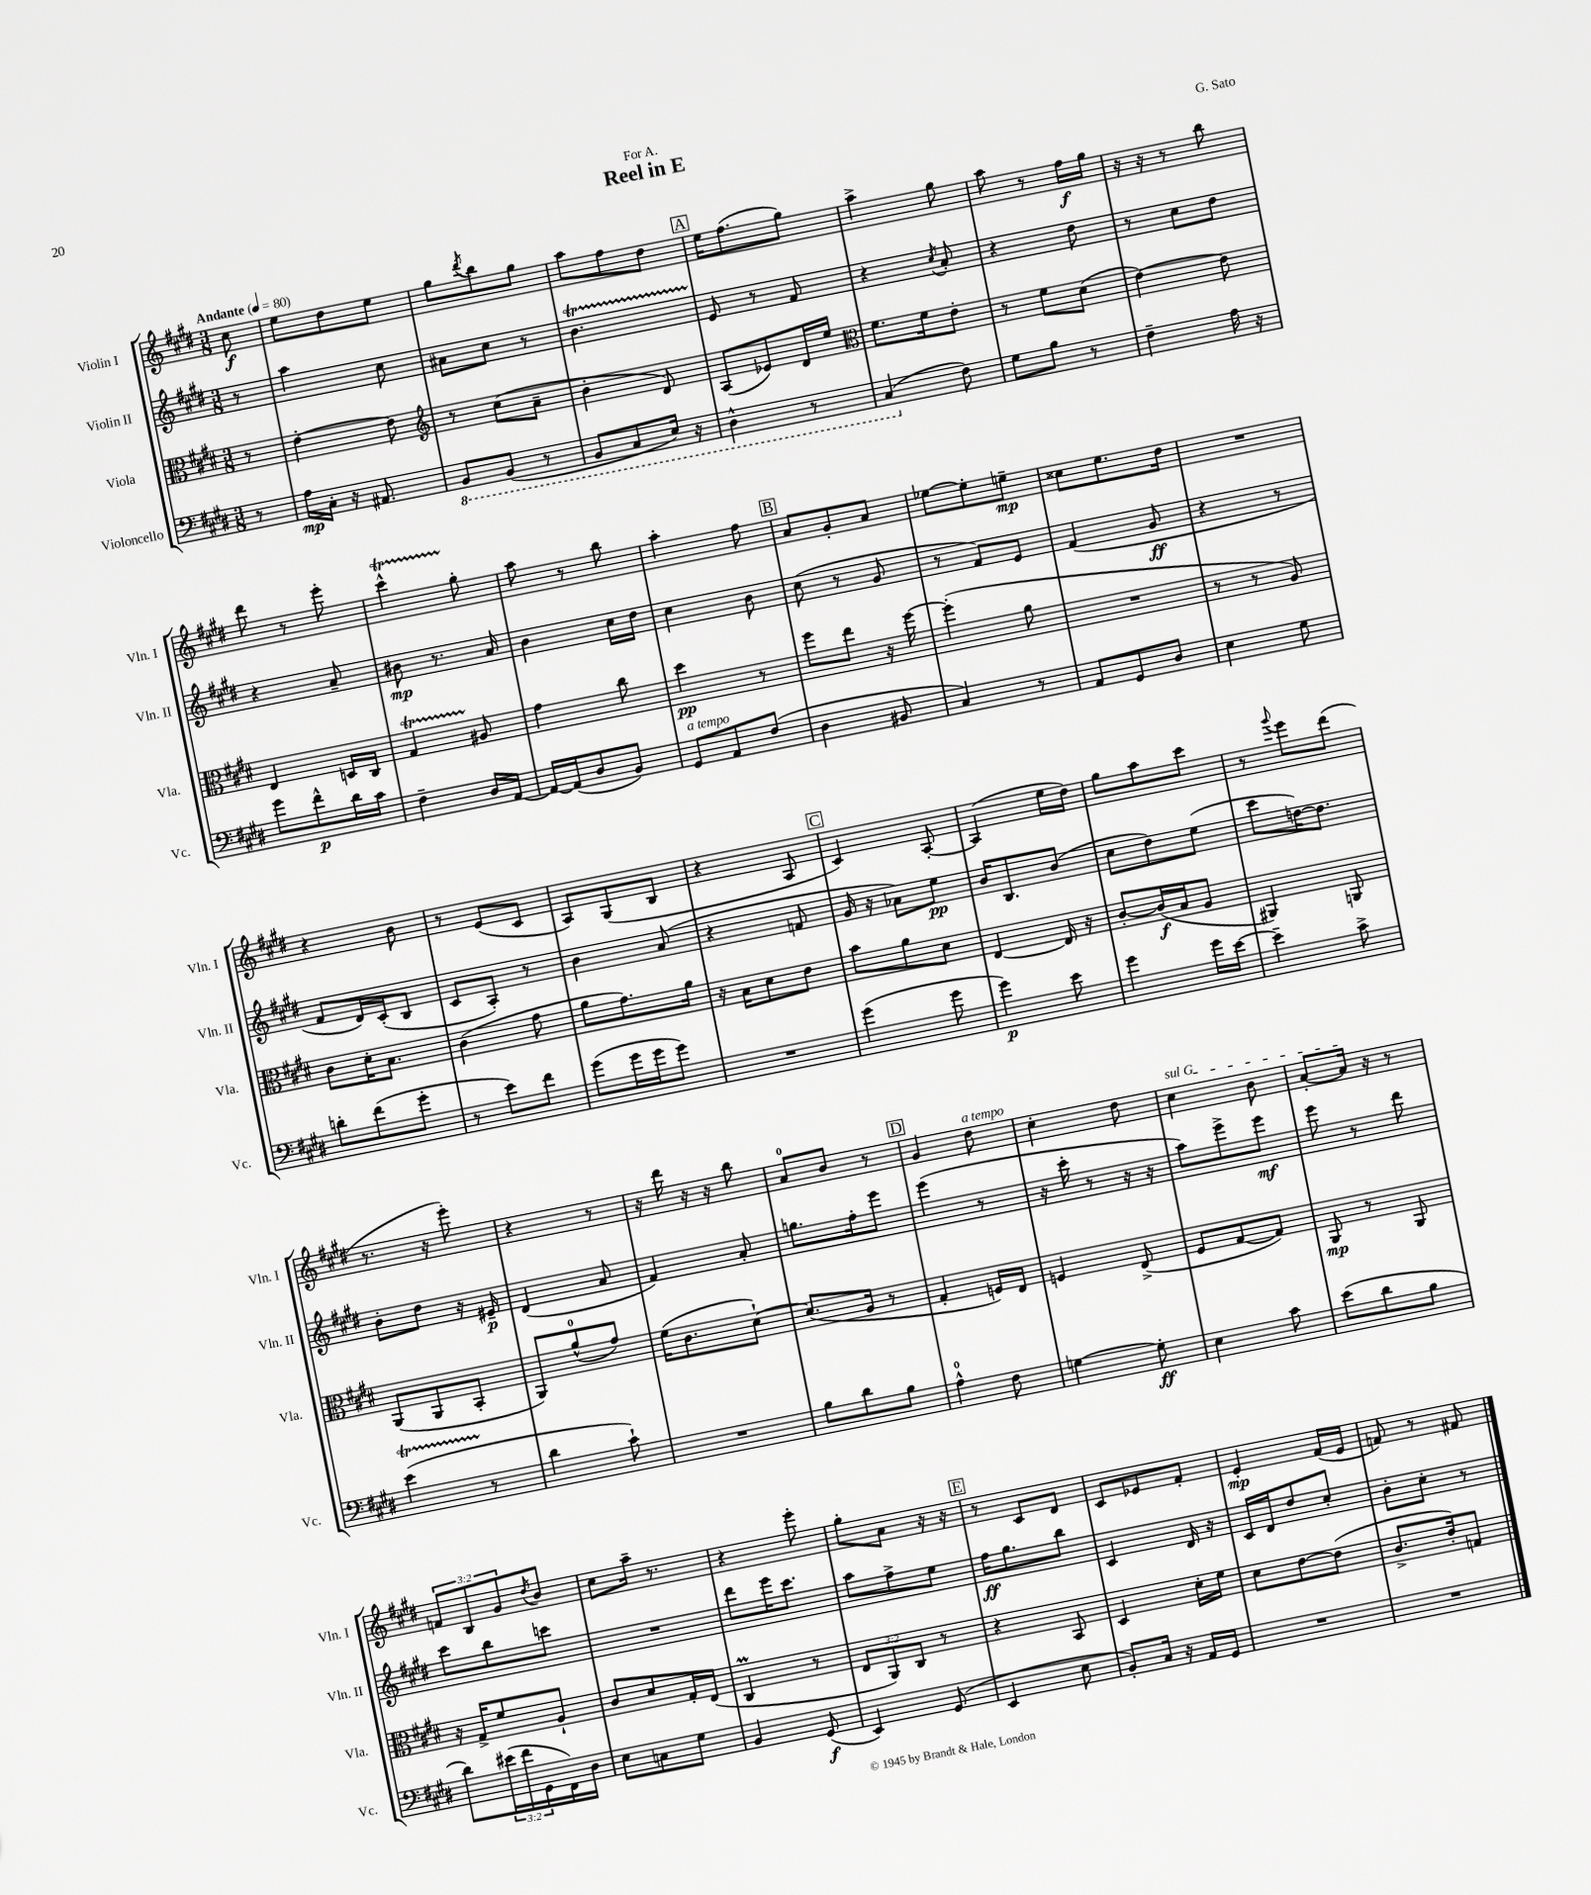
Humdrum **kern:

**kern	**kern	**kern	**kern
*staff4	*staff3	*staff2	*staff1
*clefF4	*clefC3	*clefG2	*clefG2
*k[f#c#g#d#]	*k[f#c#g#d#]	*k[f#c#g#d#]	*k[f#c#g#d#]
*M3/8	*M3/8	*M3/8	*M3/8
*MM80	*MM80	*MM80	*MM80
8r	8r	8r	8cc#\
=	=	=	=
16A\LL	[4e'\	4aa\	8ee\L
16C#'\JJ	.	.	.
16r	.	.	8dd#\
8.AA#/	.	.	.
.	8e\]	8cc#\	8ee\J
=	=	=	=
*	*clefG2	*	*
8BBB/L	8r	8a#\L	8gg#\L
.	.	.	8qddd#/
(8BBB/J	(8cc#\L	8cc#\J	8bb\
8r	8a~\J	8r	8gg#\J
=	=	=	=
8BBB/L	4b'\	4.b\	8aa\L
8CC#/	.	.	8ff#\
16EE/Jk)	8d#/)	.	8dd#\J
16r	.	.	.
=	=	=	=
4DD#^^\	(8A/L	8e/	16ee\LK
.	.	.	(8.ff#\
.	8e-/)	8r	.
8r	16d#/L	8f#/	8gg#\J)
.	16ee/JJ	.	.
=	=	=	=
*	*clefC3	*	*
(4CC#/	8.f#\L	4r	4aa^\
.	16f#\k	.	.
.	.	8qcc#/	.
8F#\)	8e'\J	8a'/	8gg#\
=	=	=	=
8G#\L	8r	4r	8aa\
8B\J	8f#\L	.	8r
8r	(8d#\J	8dd#\	16ff#\LL
.	.	.	16gg#\JJ
=	=	=	=
4F#~\	[4e\)	8r	16r
.	.	.	16r
.	.	8cc#\L	8r
16A\	8e\]	8dd#\J	8bb\
16r	.	.	.
=	=	=	=
8g#\L	4E/	4r	8ddd#\
8f#^^\	.	.	8r
16d#\L	16D/LL	8a~/	8eee'\
16c#\JJ	16C#/JJ	.	.
=	=	=	=
4F#~\	4G#/	8b#\	4ccc#^^\
.	.	8.r	.
16D#/LL	8A#/	.	8gg#'\
[16AA/JJ	.	16a/	.
=	=	=	=
16AA/_LL	4g#\	4b\	8aa\
(16AA/]J	.	.	.
8D#/	.	.	8r
8BB/J)	8cc#\	16cc#\LL	8bb\
.	.	16dd#\JJ	.
=	=	=	=
8GG#/L	4dd#\	4cc#\	4aa'\
8AA/	.	.	.
(8F#/J	8r	8b\	8ff#\
=	=	=	=
4D#\	8ff#\L	(8cc#\	8a/L
.	8ee\J	8r	8g#'/
8BB#/	16r	8g#/	8a/J
.	[16ff#\	.	.
=	=	=	=
4C#/)	(4ff#'\]	8r	[8ee-\L
.	.	8f#/L)	8ee-'\]
8r	8a\	8e/J	8ee~\J
=	=	=	=
8AA/L	4.r	(4f#/	8cc##\L
8GG#/	.	.	8.ee\
8D#/J	.	8g#/	.
.	.	.	16dd#\Jk
=	=	=	=
4E\	8r	4r	4.r
.	8r	.	.
8G#\	8A/)	8r	.
=	=	=	=
8d'\L	8c#\L	8f#/L	4r
(8f#\	16d#'\K	16d#/L)	.
.	8.B\J	(16c#'/J	.
8g#'\J	.	8B/J	8b\
=	=	=	=
8r	(4c#\	8c#/L	8r
8e\L)	.	8A'/J)	(8e/L
8f#\J	8g#\	8r	8c#/J
=	=	=	=
(8g#\L	8a\L	4b\	8A/L)
16g#\L	8.g#\)	.	(8G#/
16g#\J	.	.	.
8g#\J)	.	(8a/	8B/J
.	16a\Jk	.	.
=	=	=	=
4.r	16r	4r	4r
.	16B\LK	.	.
.	8d#\	.	.
.	8e\J	8f/	8A/
=	=	=	=
(4g#\	8b\L	16g#/	4c#/)
.	.	16r	.
.	8a\	8a-\L)	.
8g#\	8d#\J	8ee\J	[8A'/
=	=	=	=
4g#\)	[4E/	16b/LK	(4A/]
.	.	8.B/	.
8e\	16E/]	(8b/J	16ee\LL
.	16r	.	16dd#\JJ)
=	=	=	=
4g#\	[8c#'/L	8cc#\L	8gg#\L
.	(16c#/]L	8dd#\)	8aa\
.	16B/J	.	.
16g#\LL	8A/J	(8ee\J	8ccc#\J
[16e\JJ	.	.	.
=	=	=	=
4e~\]	4AA#/)	8ccc#\L	8r
.	.	.	8qqggg#/
.	.	[16dd\K)	8eee\L
.	.	8.dd\]J	.
8c#^\	8AA/	.	(8ddd#\J
=	=	=	=
(4e\	(8AA/L	8b'\L	8.r
.	8AA/	8dd#\J	.
.	.	.	16r
8r	8BB'/J	16r	8eee'\)
.	.	16e#~/	.
=	=	=	=
4d#\	8AA/L)	(4d#/	4r
.	(8a^^/	.	.
8c#`\)	8g#/J)	8a/	8r
=	=	=	=
4.r	(16f#\LK	4f#/)	16r
.	8.c#\	.	16ddd#\
.	.	.	16r
.	.	.	16r
.	[8d#`\J)	8a'/	8bb\
=	=	=	=
8B\L	(8.d#/]L	8.gg\L	8a/L
8d#\	.	.	8b/J
.	16A/Jk	16ff#'\k	.
8B\J	8r	8eee\J	8r
=	=	=	=
4A^^\	4G#'/	(4eee\	4g#/
8F#\	16F/LL)	8r	8dd#\
.	16E/JJ	.	.
=	=	=	=
[4G\	4F/	16r	4cc#'\
.	.	16ccc#'\	.
.	.	8r	.
8G'\]	(8E^/	16r	8dd#\
.	.	16r	.
=	=	=	=
4E\	8F#/L	8aa\L)	4cc#\
.	[8G#/	8eee^\	.
8c#\	8G#/]J)	8eee\J	8b\
=	=	=	=
(8e\L	8AA/	8eee\	[8a'/L
8d#\	8r	8r	16a/]Jk
.	.	.	16r
8B\J	8AA/	8ddd#\	8r
=	=	=	=
8d#\L)	16r	8ccc#\L	12f/L
.	16G#^/LK	.	.
.	.	.	12B/
(24e#\L	8f#/	8bb\	.
24f#\	.	.	12g#/
24GG#\	.	.	.
.	.	.	8qdd#/
16FF#\)	8A`/J	8ccc\J	8b/J
16D#\JJ	.	.	.
=	=	=	=
8E\L	8c#/L	4.r	8cc#\L
8C\	8d#/	.	16aa~\Jk
.	.	.	8.r
8G#\J	16G#'/L	.	.
.	(16E/JJ	.	.
=	=	=	=
4BB/	4C#/	8ddd#\L	4r
.	.	16eee\K	.
.	.	8.ccc#\J	.
(8GG#/	8r	.	8eee'\
=	=	=	=
4EE/)	12E/L	8aa\L	8gg#'\L
.	12AA/)	.	.
.	.	8ff#^\	8a\J
.	12C#/J	.	.
(8GG#/	8r	8ee\J	16r
.	.	.	16r
=	=	=	=
4EE/	4r	16ff#\LK	8r
.	.	8.gg#\	.
.	.	.	8c#/L
8E\	8BB/	8bb\J	8d#/J
=	=	=	=
8BB'/L)	4D#/	4c#/	8c#/L
16C#/Jk	.	.	8e-/
16r	.	.	.
16AA/LL	16d#'\LL	16d#/	8f#'/J
16GG#/JJ	16f#\JJ	16r	.
=	=	=	=
4.r	8d#\L	16c#/LL	4e'/
.	.	16d#/J	.
.	[8e\	8dd#/	.
.	(8e\]J	8cc#'/J	(16f#/LL
.	.	.	16e/JJ
=	=	=	=
4.r	8.c#^/L	8b'\L	8f/)
.	.	8cc#'\J	8r
.	16e'/k)	.	.
.	8G/J	8r	8f#/
==	==	==	==
*-	*-	*-	*-
